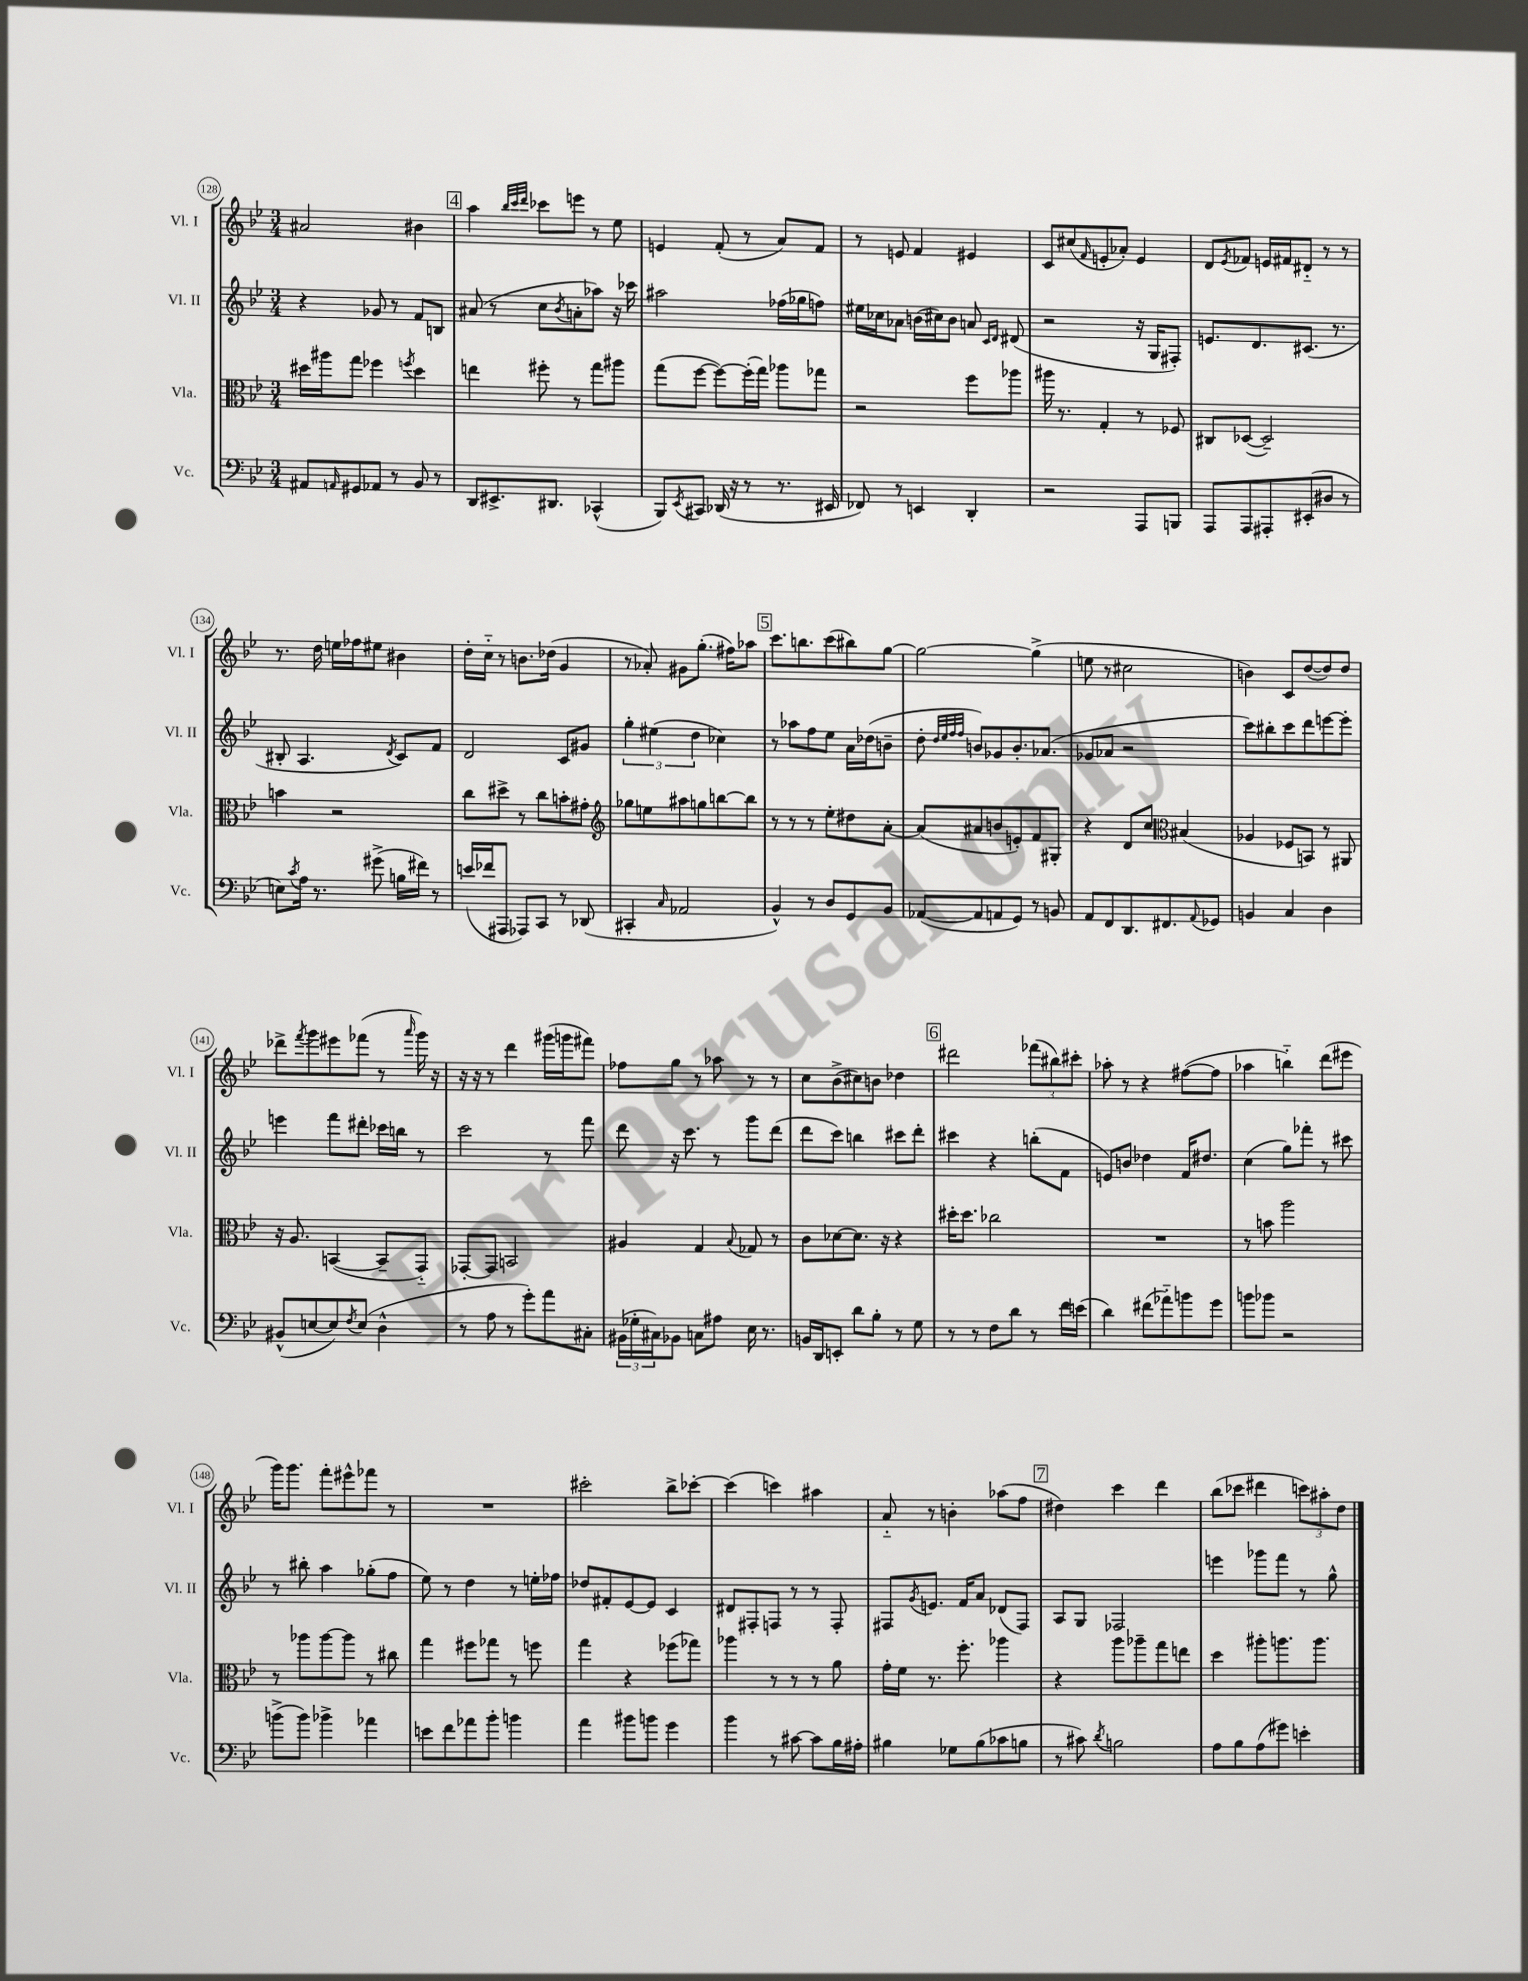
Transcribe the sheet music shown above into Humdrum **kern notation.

**kern	**kern	**kern	**kern
*staff4	*staff3	*staff2	*staff1
*clefF4	*clefC3	*clefG2	*clefG2
*k[b-e-]	*k[b-e-]	*k[b-e-]	*k[b-e-]
*M3/4	*M3/4	*M3/4	*M3/4
8AA#/L	16dd#\LL	4r	2a#/
.	16aa#\J	.	.
16qqAA/	.	.	.
8GG#/	8gg\J	.	.
8AA-/J	4ff-\	8g-/	.
8r	.	8r	.
.	8qff/	.	.
8BB-/	4dd#\	8f/L	4b#\
8r	.	8B/J	.
=	=	=	=
8DD/L	4ee\	(8a#/	4aa\
8.EE#^/	.	8r	.
.	.	.	32qqbb-/LLL
.	.	.	32qqccc/
.	.	.	32qqddd/JJJ
.	8ff#'\	8cc\L	8ccc-\L
8.DD#/J	.	.	.
.	.	8qb-/	.
.	8r	8a'\	8eee\J
(4CC-^^/	8gg\L	8aa-\J)	8r
.	8aa#\J	16r	8ee-\
.	.	16ccc-\	.
=	=	=	=
8BBB-/L)	(8gg\L	2aa#\	4e/
8qEE-/	.	.	.
8CC#/J	[8ff\J	.	.
(16DD-/	8ff\_L)	.	(8f'/
16r	.	.	.
8r	(16ff'\]L	.	8r
.	16gg\JJ)	.	.
8.r	8aa-\L	(16ff-\LL	8a/L)
.	.	16gg-\J	.
.	8gg-\J	8ff\J)	8f/J
16EE#/	.	.	.
=	=	=	=
8FF-/)	2r	16ee#\LL	8r
.	.	16cc-\J	.
8r	.	8a-\J	8e/
4EE/	.	(16b\LL	4f/
.	.	16cc#\J)	.
.	.	8b\J	.
4DD'/	8ff\L	8a/	4e#/
.	.	16qqc/LL	.
.	.	16qqd/JJ	.
.	8aa-\J	(8d#/	.
=	=	=	=
2r	16aa#\	2r	8c/L
.	8.r	.	.
.	.	.	(8cc#/
.	.	.	16qqf/
.	4G'/	.	8e'/
.	.	.	8a-'/J)
8AAA/L	8r	16r	4e/
.	.	16G/LK	.
8BBB/J	8F-/	8F#'/J)	.
=	=	=	=
8AAA/L	8C#/L	8.e/L	8d/L
.	.	.	8qe-/
8AAA/	([8D-/J	.	8f-/J
.	.	8.d/	.
8AAA#'/	2D-~/])	.	16e/LL
.	.	.	16f#/J
(8EE#'/	.	(8.c#/J	8d#'~/J
8D#/J	.	.	8r
.	.	8.r	.
8r	.	.	8r
=	=	=	=
8E\L)	4b\	8B#'/	8.r
8qc/	.	.	.
16A\Jk	.	4.A/	.
8.r	.	.	16dd\
.	2r	.	16ee\LL
.	.	.	16ff-\J
(8g#^\	.	.	8ee#\J
.	.	8qd/	.
16B\LL	.	8c/L)	4b#\
16f#\JJ)	.	.	.
8r	.	8f/J	.
=	=	=	=
(16e/LL	8cc\L	2d/	16dd'\LL
16f-/J	.	.	16cc'~\JJ
8AAA#/J	8dd#^\J	.	8r
8AAA-/L)	8r	.	8.b\L
8CC/J	8cc\L	.	.
.	.	.	(16dd-\Jk
8r	8b'\	8c/L	4g/
(8DD-/	8g#'\J	8g#/J	.
=	=	=	=
*	*clefG2	*	*
4CC#'/	8gg-\L	6gg'\	8r
.	8ee\	.	8a-'/)
.	.	(6ee#\	.
16qqC/	.	.	.
2AA-/	8aa#\	.	8g#\L
.	.	6dd\	.
.	8gg\	.	(8.gg'\J
.	[8bb\	4cc-\)	.
.	.	.	16ff#\LK)
.	8bb\]J	.	8aa-\J
=	=	=	=
4BB-^^/)	8r	8r	8.ccc\L
.	8r	8aa-\L	.
.	.	.	8.bb\
8r	8r	8ff\	.
8D/L	8ee-'\L	8ee-\J	(8ccc\
8GG/	8dd#\	16a\LL	8bb#\)
.	.	(16dd-\J	.
8BB-/J	[8a'\J	8b~\J	[8gg\J
=	=	=	=
([8AA-/L	(8a/]L	8dd'\	2gg\_
.	.	32qqdd/LLL	.
.	.	32qqee-/	.
.	.	32qqff/	.
.	.	32qqff/JJJ	.
8AA-/]	8a#/	8b/L)	.
8AA/	8b/	8g-/	.
8GG/J)	8e'/)	8.b'/	.
8r	8f/	.	(4gg^\]
.	.	(8.a-/J	.
8BB/	8G#'/J	.	.
=	=	=	=
8AA/L	4r	8g-/L	8ee\
8FF/	.	8a-/J	8r
8.DD/	8d/L	2r	2cc#\
.	8cc/J	.	.
8.FF#/	.	.	.
*	*clefC3	*	*
.	(4B#/	.	.
8qqAA/	.	.	.
8GG-/J	.	.	.
=	=	=	=
4BB/	4A-/	8ccc\L)	4b\)
.	.	8bb#'\	.
4C/	8F-/L	8ccc\	8c/L
.	8BB/J)	8ddd\	([8dd/
4D\	8r	[8eee\	8dd/])
.	8AA#/	8eee'\]J	8dd/J
=	=	=	=
(8BB#^^/L	16r	4eee\	8ddd-^\L
.	8.A/	.	.
.	.	.	8qfff/
[8E/	.	.	8ggg\
8E/])	([4BB/	8fff\L	8eee#\
8qF/	.	.	.
(8E/J	.	8ddd#'\J	(8fff-\J
4D^^\	8BB~/]L	16ccc-\LL	8r
.	.	16bb\JJ	.
.	.	.	16qqaaa/
.	8GG'~/J)	8r	16ggg\)
.	.	.	16r
=	=	=	=
8r	[8GG-'/L	2ccc\	16r
.	.	.	16r
8A\	8GG-/]J	.	8r
8r	2BB/	.	4ddd\
8g'\L)	.	.	.
8a\	.	8r	(16ggg#\LL
.	.	.	16ggg\J
8C#'\J	.	8fff\	8fff#\J)
=	=	=	=
(24BB#\LL	4A#/	8ddd\	8ff-\L
24G-'\	.	.	.
24C#\J)	.	.	.
8BB-\J	.	16r	8gg\J
.	.	8.ccc\	.
8C\L	4G/	.	8r
8A#\J	.	8r	8aa-\
.	8qqB-/	.	.
16E-\	8G-/	8ggg\L	8r
8.r	.	.	.
.	8r	(8ddd\J	8r
=	=	=	=
16BB/LL	8c\L	8ddd\L	8cc\L
16DD/J	.	.	.
8EE'/J	[8d-\	8ccc\J)	(8b-^\
8d\L	8.d-\]J	4bb\	8cc#\)
8B-'\J	.	.	8b\J
.	16r	.	.
8r	4r	8ccc#\L	4dd-\
8G\	.	8ddd'\J	.
=	=	=	=
8r	16dd#'\LK	4ccc#\	2ddd#\
.	8.dd#\J	.	.
8r	.	.	.
8F\L	2cc-\	4r	.
8d\J	.	.	.
8r	.	(8bb'\L	(12fff-\L
.	.	.	12bb#\)
16f\LL	.	8f\J	.
.	.	.	12ccc#'\J
(16e\JJ	.	.	.
=	=	=	=
4d\)	2.r	8e/L)	8aa-'\
.	.	8b/J	8r
(8f#\L	.	4dd-\	4r
8a-'~\)	.	.	.
8b\	.	16f/LK	([8ff#\L
.	.	8.dd#/J	.
8g\J	.	.	8ff#\]J
=	=	=	=
8b\L	8r	(4cc\	4aa-\
8b-\J	8b\	.	.
2r	2aa\	8gg\L)	4bb'~\)
.	.	8fff-'\J	.
.	.	8r	(8ddd\L
.	.	8ccc#\	8eee#\J
=	=	=	=
(8b^\L	8r	8r	16ggg\LK)
.	.	.	8.ggg\J
8b\J)	8aa-\L	8bb#'\	.
4b-^\	[8aa-\	4aa\	8fff'\L
.	8aa-\]J	.	8eee#^^\
4a-\	8r	(8gg-'\L	8fff-\J
.	8cc#\	8ff\J	8r
=	=	=	=
8e\L	4gg\	8ee-\)	2.r
8f\	.	8r	.
8a-\	8ff#\L	4dd\	.
8b-'\J	8gg-\J	.	.
4b\	8r	8r	.
.	8ff\	16ee'\LL	.
.	.	16ff-\JJ	.
=	=	=	=
4a\	4gg\	8dd-/L	2ccc#'\
.	.	8f#'/	.
8b#\L	4r	[8e-/	.
8b\J	.	8e-/]J	.
4g\	(8ff-\L	4c/	8bb-^\L
.	8gg-\J)	.	[8ccc-'\J
=	=	=	=
4b-\	4aa-\	8d#/L	(4ccc-\]
.	.	8F#'/	.
8r	8r	8F/J	4ccc\)
[8c#\	8r	8r	.
8c#\]L	8r	8r	4aa#\
16B-\L	8a\	8F'/	.
16A#'\JJ	.	.	.
=	=	=	=
4B#\	16g'\LL	8F#/L	8a'~/
.	16f\JJ	.	.
.	.	8qg/	.
.	8.r	8.e/J	8r
8G-\L	.	.	4b'\
.	8.ff'\	16f/LK	.
(8B#\	.	8a/J	.
8c-\	4aa-\	(8d-/L	(8aa-\L
8B\J	.	8F#/J)	8ff\J
=	=	=	=
8r	4r	8A/L	4dd#\)
8c#\)	.	8G/J	.
8qd/	.	.	.
2B\	8aa\L	2F-/	4ccc\
.	8aa-~\	.	.
.	8gg\	.	4ddd\
.	8ee\J	.	.
=	=	=	=
8A\L	4dd\	4eee\	(8bb-\L
8B-\	.	.	8ccc-\J
(8A\	8aa#'\L	8ggg-\L	4ddd#\
8g#\J)	8.aa\	8fff\J	.
4e'\	.	8r	12ccc\L)
.	8.aa\J	.	.
.	.	.	12aa#'\
.	.	8gg^^\	.
.	.	.	12dd\J
==	==	==	==
*-	*-	*-	*-
